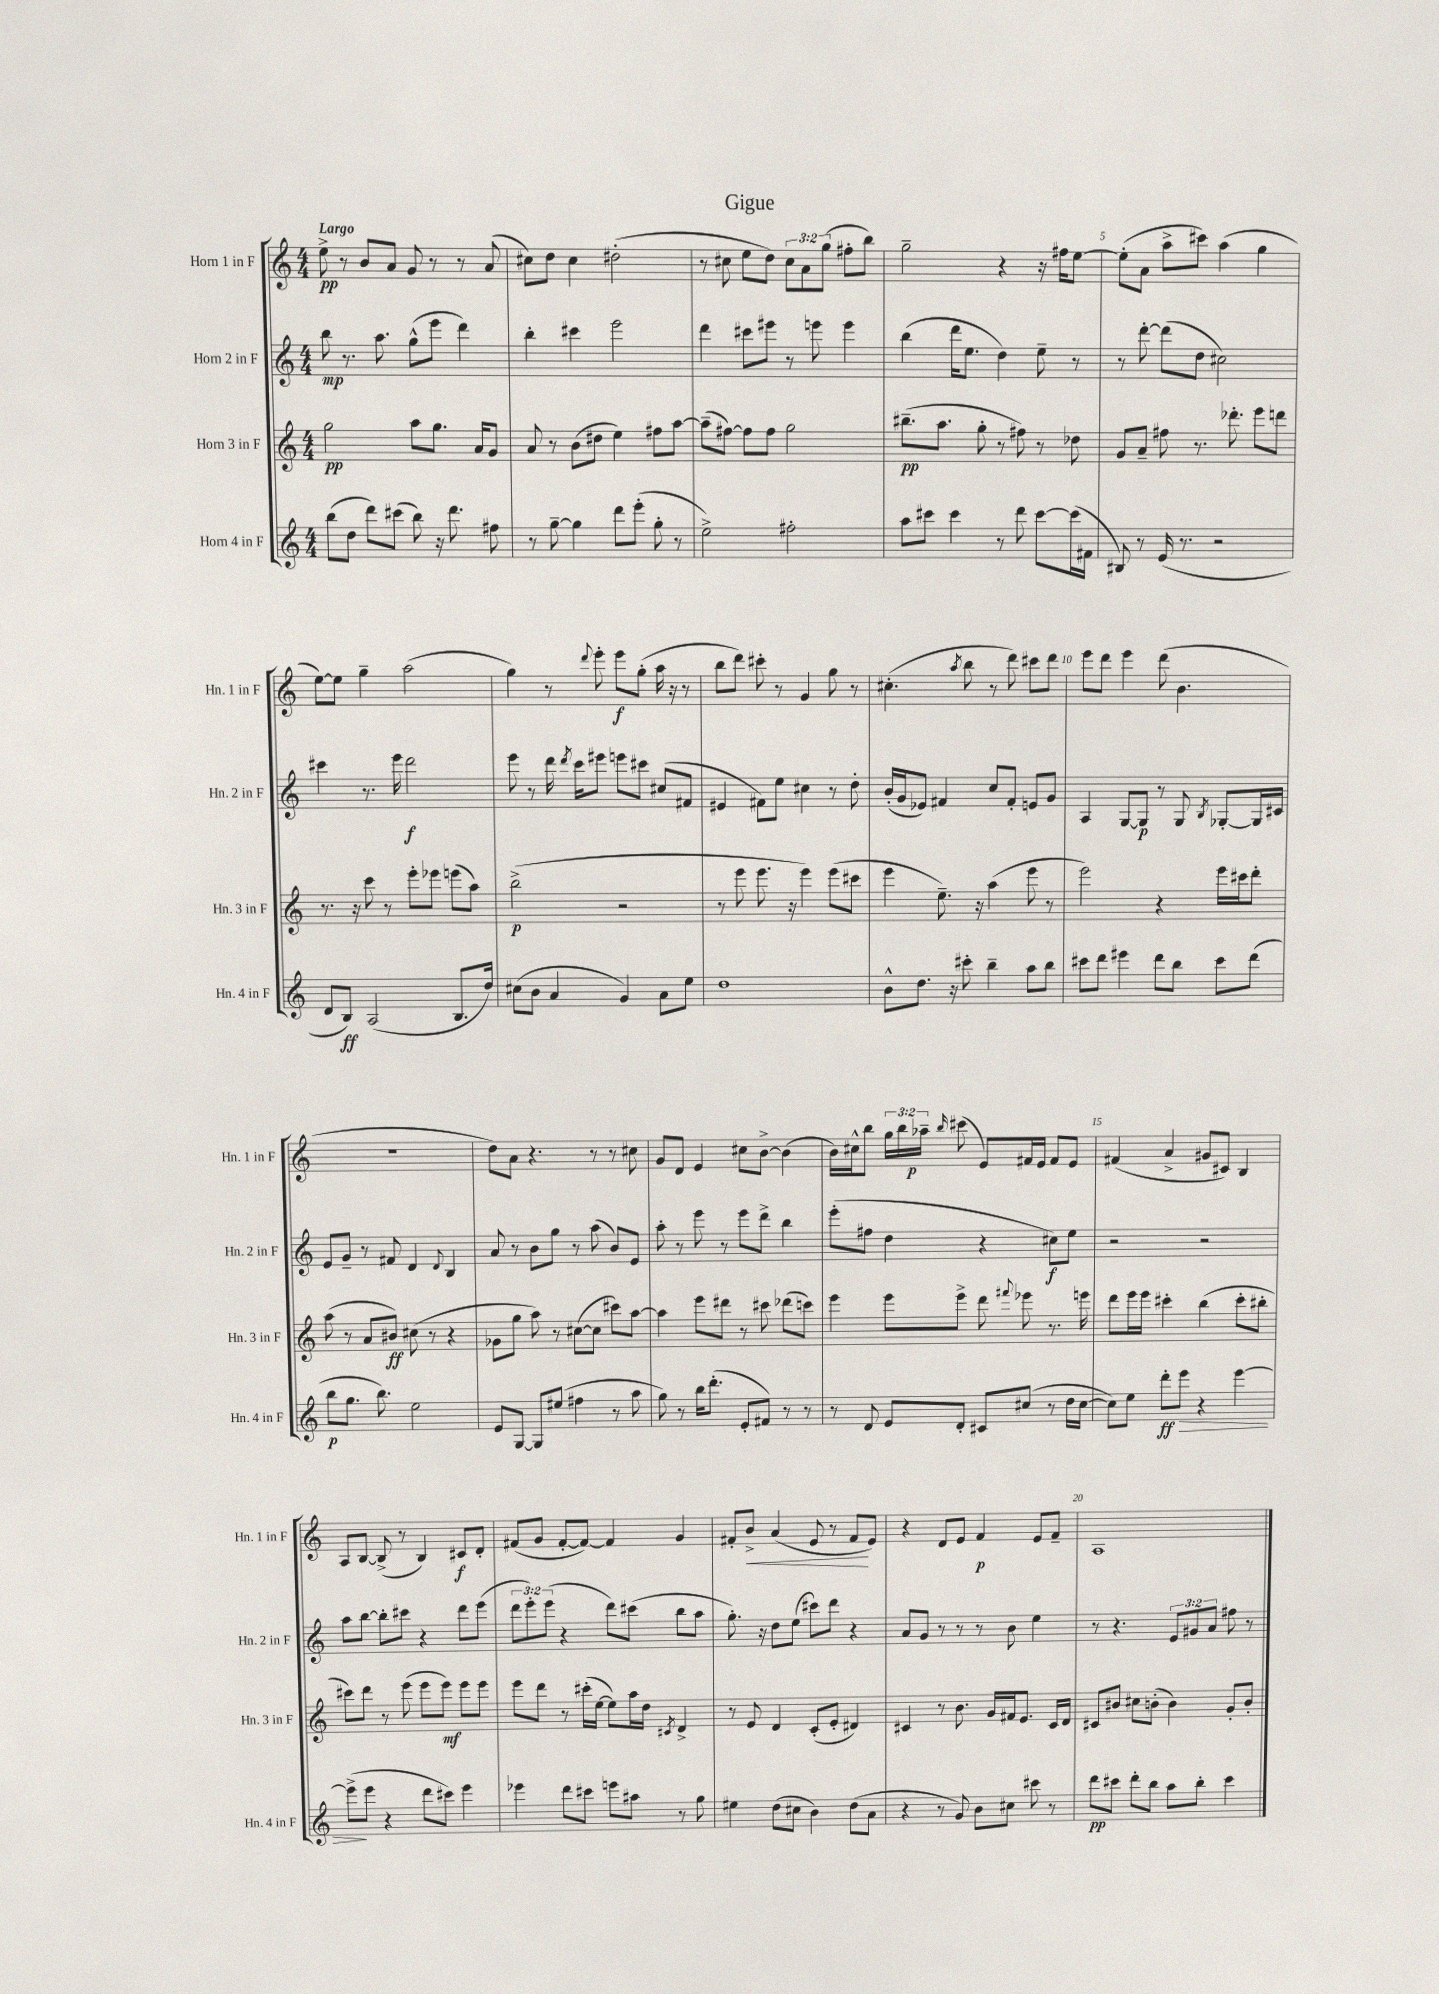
\header { title = "Gigue" }
<<
\new StaffGroup <<
\new Staff = "s0" \with { instrumentName = "Horn 1 in F" shortInstrumentName = "Hn. 1 in F" } {
    \clef treble \key c \major \numericTimeSignature \time 4/4 \override Staff.TupletNumber.text = #tuplet-number::calc-fraction-text \tempo "Largo"
    \autoBeamOff e''8->\pp r8 b'8[ a'8] g'8 r8 r8 a'8( |
    cis''8[) d''8] cis''4 dis''2-.( |
    r8 cis''8 e''8[ d''8]) \tuplet 3/2 { cis''8[ a'8 g''8]( } fis''8[-. b''8]) |
    g''2-- r4 r16 fis''16[ e''8]~ |
    e''8[-.( a'8] a''8[-> cis'''8]) a''4( g''4 |
    e''8[~) e''8] g''4-- a''2( |
    g''4) r8 \appoggiatura { d'''8 } e'''8-. e'''8[\f g''8]-.( a''16 r16 r8 |
    b''8[ d'''8]) cis'''8-. r8 g'4 g''8 r8 |
    cis''4.-.( \acciaccatura { a''8 } b''8 r8 d'''8) cis'''8[ d'''8] |
    e'''8[ d'''8] e'''4 d'''8( b'4. |
    R1 |
    d''8[) a'8] r4. r8 r8 cis''8 |
    g'8[ d'8] e'4 cis''8[ b'8]~-> b'4( |
    b'16[) cis''16-^ b''8] \tuplet 3/2 { g''16[ b''16 aes''16]--\p } \grace { b''16 } cis'''8( e'8[) fis'16 e'16] fis'8[ e'8] |
    fis'4( a'4-> gis'8[ cis'8]) b4 |
    a8[ b8]~ b8->( r8 b4) cis'8[\f d'8]-. |
    fis'8[( g'8] fis'8[~-. fis'8]~) fis'4 g'4 |
    fis'8[-. b'8]->\< a'4( e'8 r8 fis'8[\! e'8]) |
    r4 d'8[ e'8] f'4\p e'8[ f'8]-- |
    a1 \bar "|." |
}
\new Staff = "s1" \with { instrumentName = "Horn 2 in F" shortInstrumentName = "Hn. 2 in F" } {
    \clef treble \key c \major \numericTimeSignature \time 4/4 \override Staff.TupletNumber.text = #tuplet-number::calc-fraction-text
    \autoBeamOff b''8\mp r8. a''8. g''8[-^( e'''8] d'''4) |
    b''4-. cis'''4 e'''2 |
    d'''4 cis'''8[ eis'''8] r8 e'''8 e'''4 |
    b''4( d'''16[ e''8.] d''4) e''8-- r8 |
    r8 d'''8~-. d'''8[( d''8] cis''2) |
    cis'''4 r8. e'''16 d'''2\f |
    e'''8 r8 d'''16 \acciaccatura { d'''8 } c'''16[ eis'''8] e'''8[ cis'''8] cis''8[( fis'8] |
    eis'4 fis'8[) e''8] cis''4 r8 d''8-. |
    b'16[-.( g'16 ees'8]) fis'4 c''8[ fis'8]-. e'8[ g'8] |
    a4 g8[~ g8]\p r8 g8 \acciaccatura { b8 } ges8[~-. ges16 cis'16] |
    e'8[ g'8]-- r8 fis'8 d'4 \appoggiatura { d'8 } b4 |
    a'8 r8 b'8[ g''8] r8 a''8( b'8[) e'8] |
    a''8-. r8 e'''8 r8 e'''8[ d'''8]-> b''4 |
    e'''8[-.( fis''8] d''4 r4 cis''8[\f) e''8] |
    r2 r2 |
    a''8[ b''8]~ b''8[-. cis'''8] r4 d'''8[ e'''8]( |
    \tuplet 3/2 { d'''8[ e'''8-.) e'''8]( } r4 d'''8[) cis'''8]( b''8[ a''8] |
    g''8.-.) r16 d''8[ e''8]( cis'''8[) d'''8] r4 |
    a'8[ g'8] r8 r8 r8 b'8 e''4 |
    r8 r4. \tuplet 3/2 { e'8[ gis'8 a'8] } fis''8 r8 \bar "|." |
}
\new Staff = "s2" \with { instrumentName = "Horn 3 in F" shortInstrumentName = "Hn. 3 in F" } {
    \clef treble \key c \major \numericTimeSignature \time 4/4
    \autoBeamOff g''2\pp a''8[ g''8.] a'16[ g'8] |
    a'8 r8 b'8[( dis''8] e''4) fis''8[ a''8]~ |
    a''8[--( fis''8]~) fis''8[ fis''8] g''2 |
    bis''8.[--\pp( a''8.] g''8-. r8 fis''8) r8 des''8 |
    g'8[ a'8]-- fis''8 r8. des'''8.-. e'''8[ d'''8] |
    r8. r16 c'''8 r8 e'''8[-. ees'''8] e'''8[( a''8]) |
    b''2->\p( r2 |
    r8 e'''8 e'''8. r16 e'''4) e'''8[( cis'''8] |
    e'''4 e''8.--) r16 a''4( e'''8 r8 |
    e'''2) r4 e'''16[ cis'''16 d'''8]-. |
    a''8( r8 a'8[ bis'8]\ff) cis''8( r8 r4 |
    ges'8[ g''8] a''8) r8 cis''8[~( cis''8] cis'''8[) a''8]~ |
    a''4 e'''8[ dis'''8] r8 cis'''8 des'''8[( c'''8]) |
    e'''4 e'''8[ e'''8]-> d'''8 \appoggiatura { fis'''8 } ees'''8 r8. e'''16 |
    d'''8[ e'''16 e'''16] cis'''4-. b''4( cis'''8[-. bis''8]-. |
    cis'''8[) d'''8] r8 e'''8( e'''8[ e'''8]\mf) e'''8[ e'''8] |
    e'''8[ d'''8] r8 cis'''16[-.( e''16]~ e''8[) a''16 d''16] \acciaccatura { cis'8 } d'4-> |
    r8 e'8 d'4 c'8[-.( e'8]-. dis'4) |
    cis'4 r8 b'8. g'16[ fis'16 e'8.] cis'16[ d'16] |
    cis'8[ bis'8] cis''8[ b'8]-.( b'4) g'8[-. b'8]-. \bar "|." |
}
\new Staff = "s3" \with { instrumentName = "Horn 4 in F" shortInstrumentName = "Hn. 4 in F" } {
    \clef treble \key c \major \numericTimeSignature \time 4/4
    \autoBeamOff b''8[( d''8] d'''8[) cis'''8]( b''8) r16 d'''8. fis''8 |
    r8 g''8~-- g''4 d'''8[ e'''8]-.( g''8-. r8 |
    e''2->) fis''2-. |
    a''8[ cis'''8] cis'''4 r8 d'''8 cis'''8[~ cis'''16( fis'16] |
    bis8) r8 e'16( r8. r2 |
    d'8[ b8]\ff) a2( b8.[ d''16]) |
    cis''8[( b'8] a'4 g'4) a'8[ e''8] |
    d''1 |
    b'8[-^ d''8.] r16 cis'''8-. b''4-- a''8[ b''8] |
    cis'''8[ d'''8] eis'''4 d'''8[ b''8] cis'''8[ d'''8]( |
    b''8[\p g''8.] b''8.) e''2 |
    e'8[ g8]~ g8[ eis''8]( fis''4 r8 a''8 |
    g''8) r8 b''16[ d'''8.]-.( e'8[-. fis'8]) r8 r8 |
    r8 d'8 e'8[ d'8]-. cis'8[ cis''8]( r8 d''16[ cis''16]~ |
    cis''8[) e''8] d'''8[-.\ff e'''8]\> r4 e'''4~ |
    e'''8[->\!( e'''8] r4 d'''8[ cis'''8]) e'''4 |
    ees'''4 d'''8[ cis'''8] e'''8[ ais''8] r8 g''8 |
    eis''4 d''8[( cis''8] b'4) d''8[( a'8] |
    r4 r8 g'8) b'8[ cis''8] cis'''8 r8 |
    d'''8[\pp cis'''8] d'''8[-. b''8] a''8[ b''8]-. cis'''4 \bar "|." |
}
>>
>>
\layout { \context { \Score \override BarNumber.break-visibility = ##(#f #t #t) barNumberVisibility = #(every-nth-bar-number-visible 5) } }
